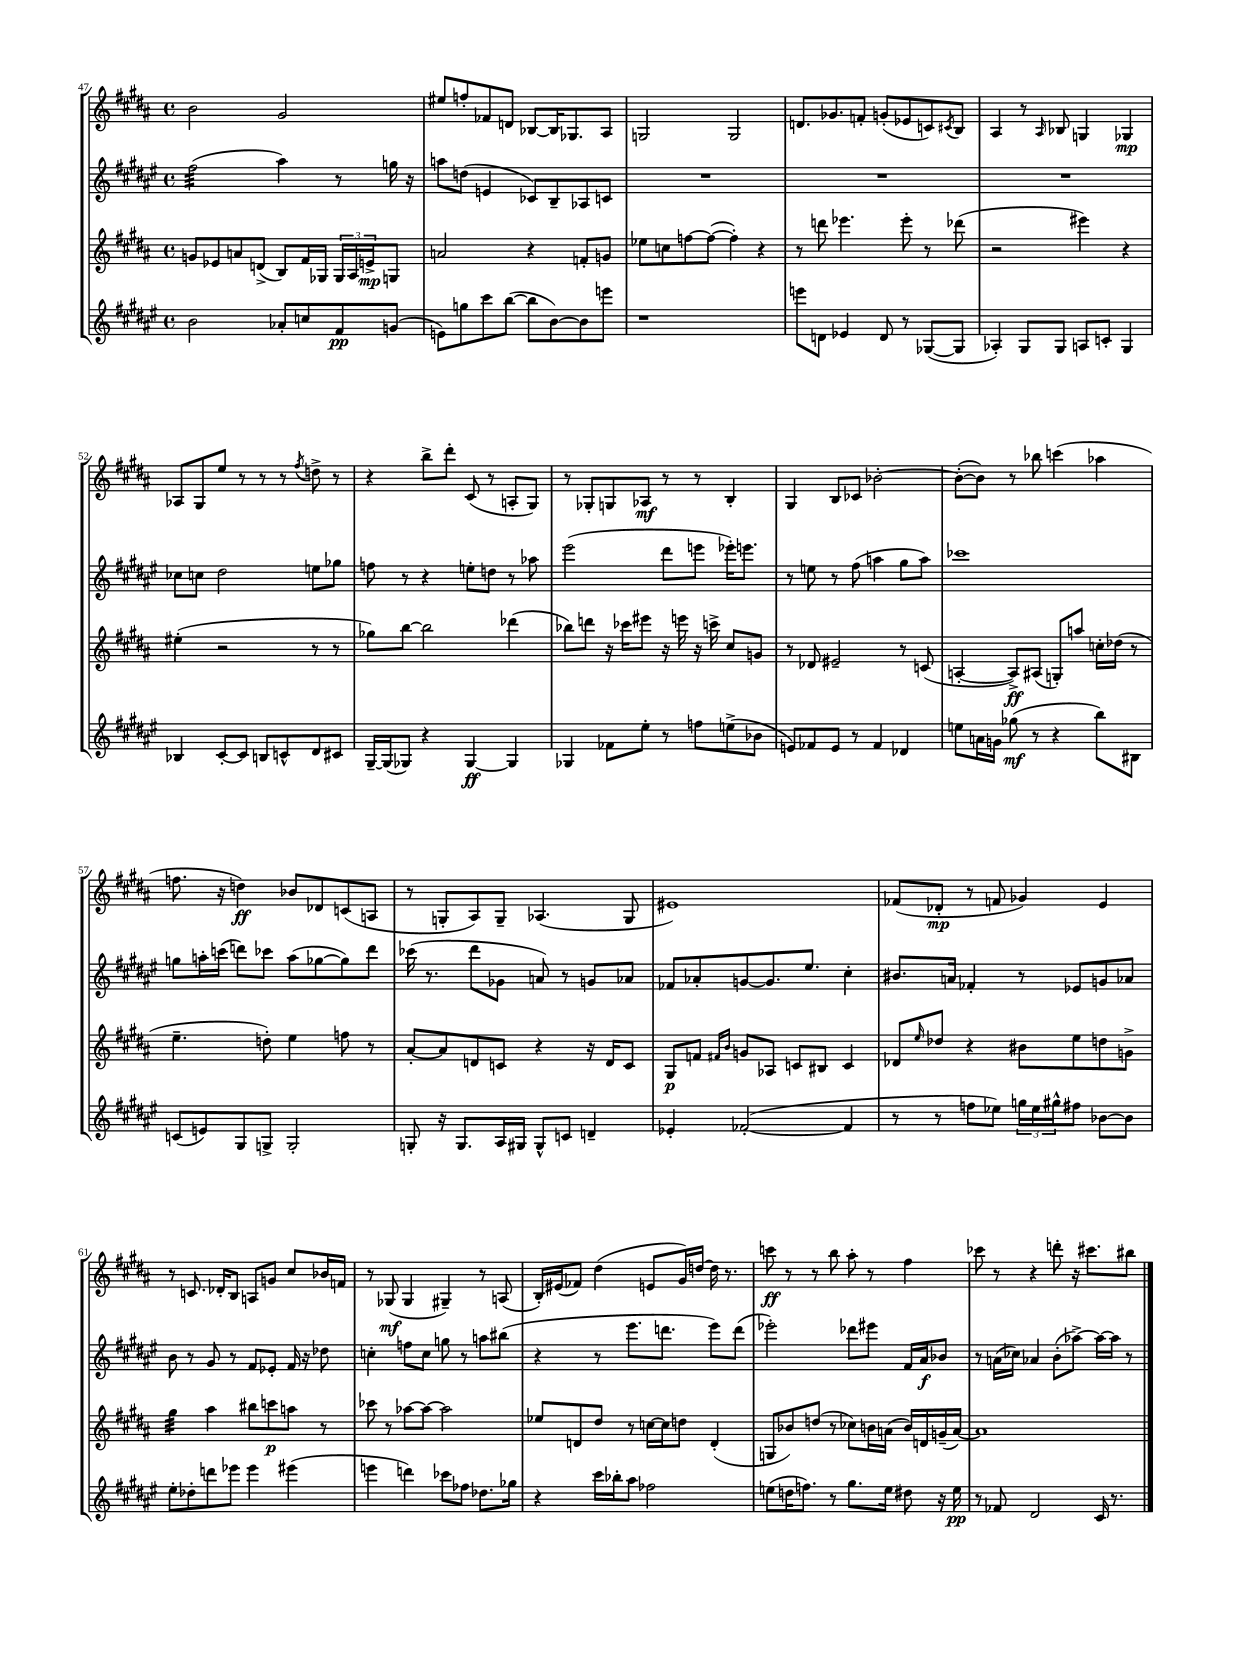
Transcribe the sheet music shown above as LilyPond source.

<<
\new StaffGroup <<
\new Staff = "s0" {
    \clef treble \key b \major \defaultTimeSignature \time 4/4
    b'2 gis'2 |
    eis''8 f''8-. fes'8 d'8 bes8~ bes16 ges8. ais8 |
    g2 g2 |
    d'8. ges'8. f'8-. g'8-.( ees'8 c'8) \acciaccatura { cis'8 } b8 |
    ais4 r8 \grace { ais16 } bes8 g4 ges4\mp |
    aes8 gis8 e''8 r8 r8 r8 \acciaccatura { fis''8 } d''8-> r8 |
    r4 b''8-> dis'''8-. cis'8( r8 a8-. gis8) |
    r8 ges8-. g8 aes8\mf r8 r8 b4-. |
    gis4 b8 ces'8 bes'2~-. |
    bes'8~-.( bes'8) r8 bes''8 c'''4( aes''4 |
    f''8. r16 d''4\ff) bes'8 des'8 c'8( a8 |
    r8 g8-. ais8) g8-- aes4.( g8 |
    eis'1) |
    fes'8( des'8-.\mp r8 f'8 ges'4) e'4 |
    r8 c'8. des'16-. b8 a8 g'8 cis''8 bes'16 f'16 |
    r8 ges8\mf( ges4 gis4--) r8 a8( |
    b16-.) eis'16( fes'8) dis''4( e'8 gis'16) d''16~ d''16 r8. |
    c'''8\ff r8 r8 b''8 ais''8-. r8 fis''4 |
    ces'''8 r8 r4 d'''8-. r16 cis'''8. bis''8 \bar "|." |
}
\new Staff = "s1" {
    \clef treble \key fis \major \defaultTimeSignature \time 4/4
    fis''2:32( ais''4) r8 g''16 r16 |
    a''8 d''8( e'4 ces'8) b8-- aes8 c'8 |
    R1 |
    R1 |
    R1 |
    ces''8 c''8 dis''2 e''8 ges''8 |
    f''8 r8 r4 e''8-. d''8 r8 aes''8 |
    eis'''2( dis'''8 e'''8 ees'''16-.) e'''8. |
    r8 e''8 r8 fis''8( a''4 gis''8 a''8) |
    ces'''1 |
    g''8 a''16-. c'''16( d'''8) ces'''8 a''8( ges''8~ ges''8) d'''8 |
    ces'''16( r8. dis'''8 ges'8 a'8) r8 g'8 aes'8 |
    fes'8 aes'8-. g'8~ g'8. eis''8. cis''4-. |
    bis'8. a'16 fes'4-. r8 ees'8 g'8 aes'8 |
    b'8 r8 gis'8 r8 fis'8 ees'8-. fis'16 r16 des''8 |
    c''4-. f''8 c''8 g''8 r8 a''8 bis''8( |
    r4 r8 eis'''8. d'''8. eis'''8) d'''8( |
    ees'''2-.) des'''8 eis'''8 fis'16 ais'16\f bes'8 |
    r8 a'16( ces''16) aes'4 b'8-.( aes''8~->) aes''16~ aes''16 r8 \bar "|." |
}
\new Staff = "s2" {
    \clef treble \key b \major \defaultTimeSignature \time 4/4
    g'8 ees'8 a'8 d'8->( b8) fis'16 ges16 \tuplet 3/2 { ges16 ais16 e'16->\mp } g8 |
    a'2 r4 f'8-. g'8 |
    ees''8 c''8 f''8~ f''8~( f''4-.) r4 |
    r8 d'''8 ees'''4. ees'''8-. r8 des'''8( |
    r2 eis'''4) r4 |
    eis''4-.( r2 r8 r8 |
    ges''8) b''8~ b''2 des'''4( |
    bes''8) d'''8 r16 ces'''16 eis'''8 r16 e'''16 r16 c'''16-> cis''8 g'8 |
    r8 des'8 eis'2-- r8 c'8( |
    a4~-. a8->\ff) ais8( g8-.) a''8 c''16-. des''16( r8 |
    e''4.-- d''8-.) e''4 f''8 r8 |
    ais'8~-. ais'8 d'8 c'8 r4 r16 d'16 c'8 |
    gis8\p f'8 \grace { fis'16 b'16 } g'8 aes8 c'8 bis8 c'4 |
    des'8 \grace { e''16 } des''8 r4 bis'8 e''8 d''8 g'8-> |
    gis''4:32 ais''4 bis''8 c'''8\p a''8 r8 |
    ces'''8 r8 aes''8~ aes''8~ aes''2 |
    ees''8 d'8 dis''8 r8 c''16~ c''16 d''8 d'4-.( |
    g8 bes'8) d''8( r8 ces''8) b'16 a'16( b'16) d'16 g'16--( a'16~) |
    a'1 \bar "|." |
}
\new Staff = "s3" {
    \clef treble \key fis \major \defaultTimeSignature \time 4/4
    b'2 aes'8-. c''8 fis'8\pp g'8( |
    e'8) g''8 cis'''8 b''8~( b''8 b'8~) b'8 e'''8 |
    r1 |
    e'''8 d'8 ees'4 d'8 r8 ges8~( ges8 |
    aes4-.) gis8 gis8 a8 c'8-. gis4 |
    bes4 cis'8~-. cis'8 b8 c'8-^ dis'8 cis'8 |
    gis16~-- gis16( ges8) r4 ges4~\ff ges4 |
    ges4 fes'8 eis''8-. r8 f''8 e''8->( bes'8 |
    e'8) fes'8 e'8 r8 fes'4 des'4 |
    e''8 a'16 g'16 ges''8\mf( r8 r4 b''8) bis8 |
    c'8( e'8) gis8 g8-> g2-. |
    g8-. r16 g8. ais16 gis16 gis8-^ c'8 d'4-- |
    ees'4-. fes'2~-.( fes'4 |
    r8 r8 f''8 ees''8) \tuplet 3/2 { g''16 ees''16 gis''16-^ } fis''8 bes'8~ bes'8 |
    eis''8-. des''8-. d'''8 ees'''8 ees'''4 eis'''4( |
    e'''4 d'''4) ces'''8 fes''8 des''8. ges''16 |
    r4 cis'''16 bes''16-. ais''8 fes''2 |
    e''8( d''16 f''8.) r8 gis''8. e''16 dis''8 r16 e''16\pp |
    r8 fes'8 dis'2 cis'16 r8. \bar "|." |
}
>>
>>
\layout { \context { \Score currentBarNumber = #47 } }
